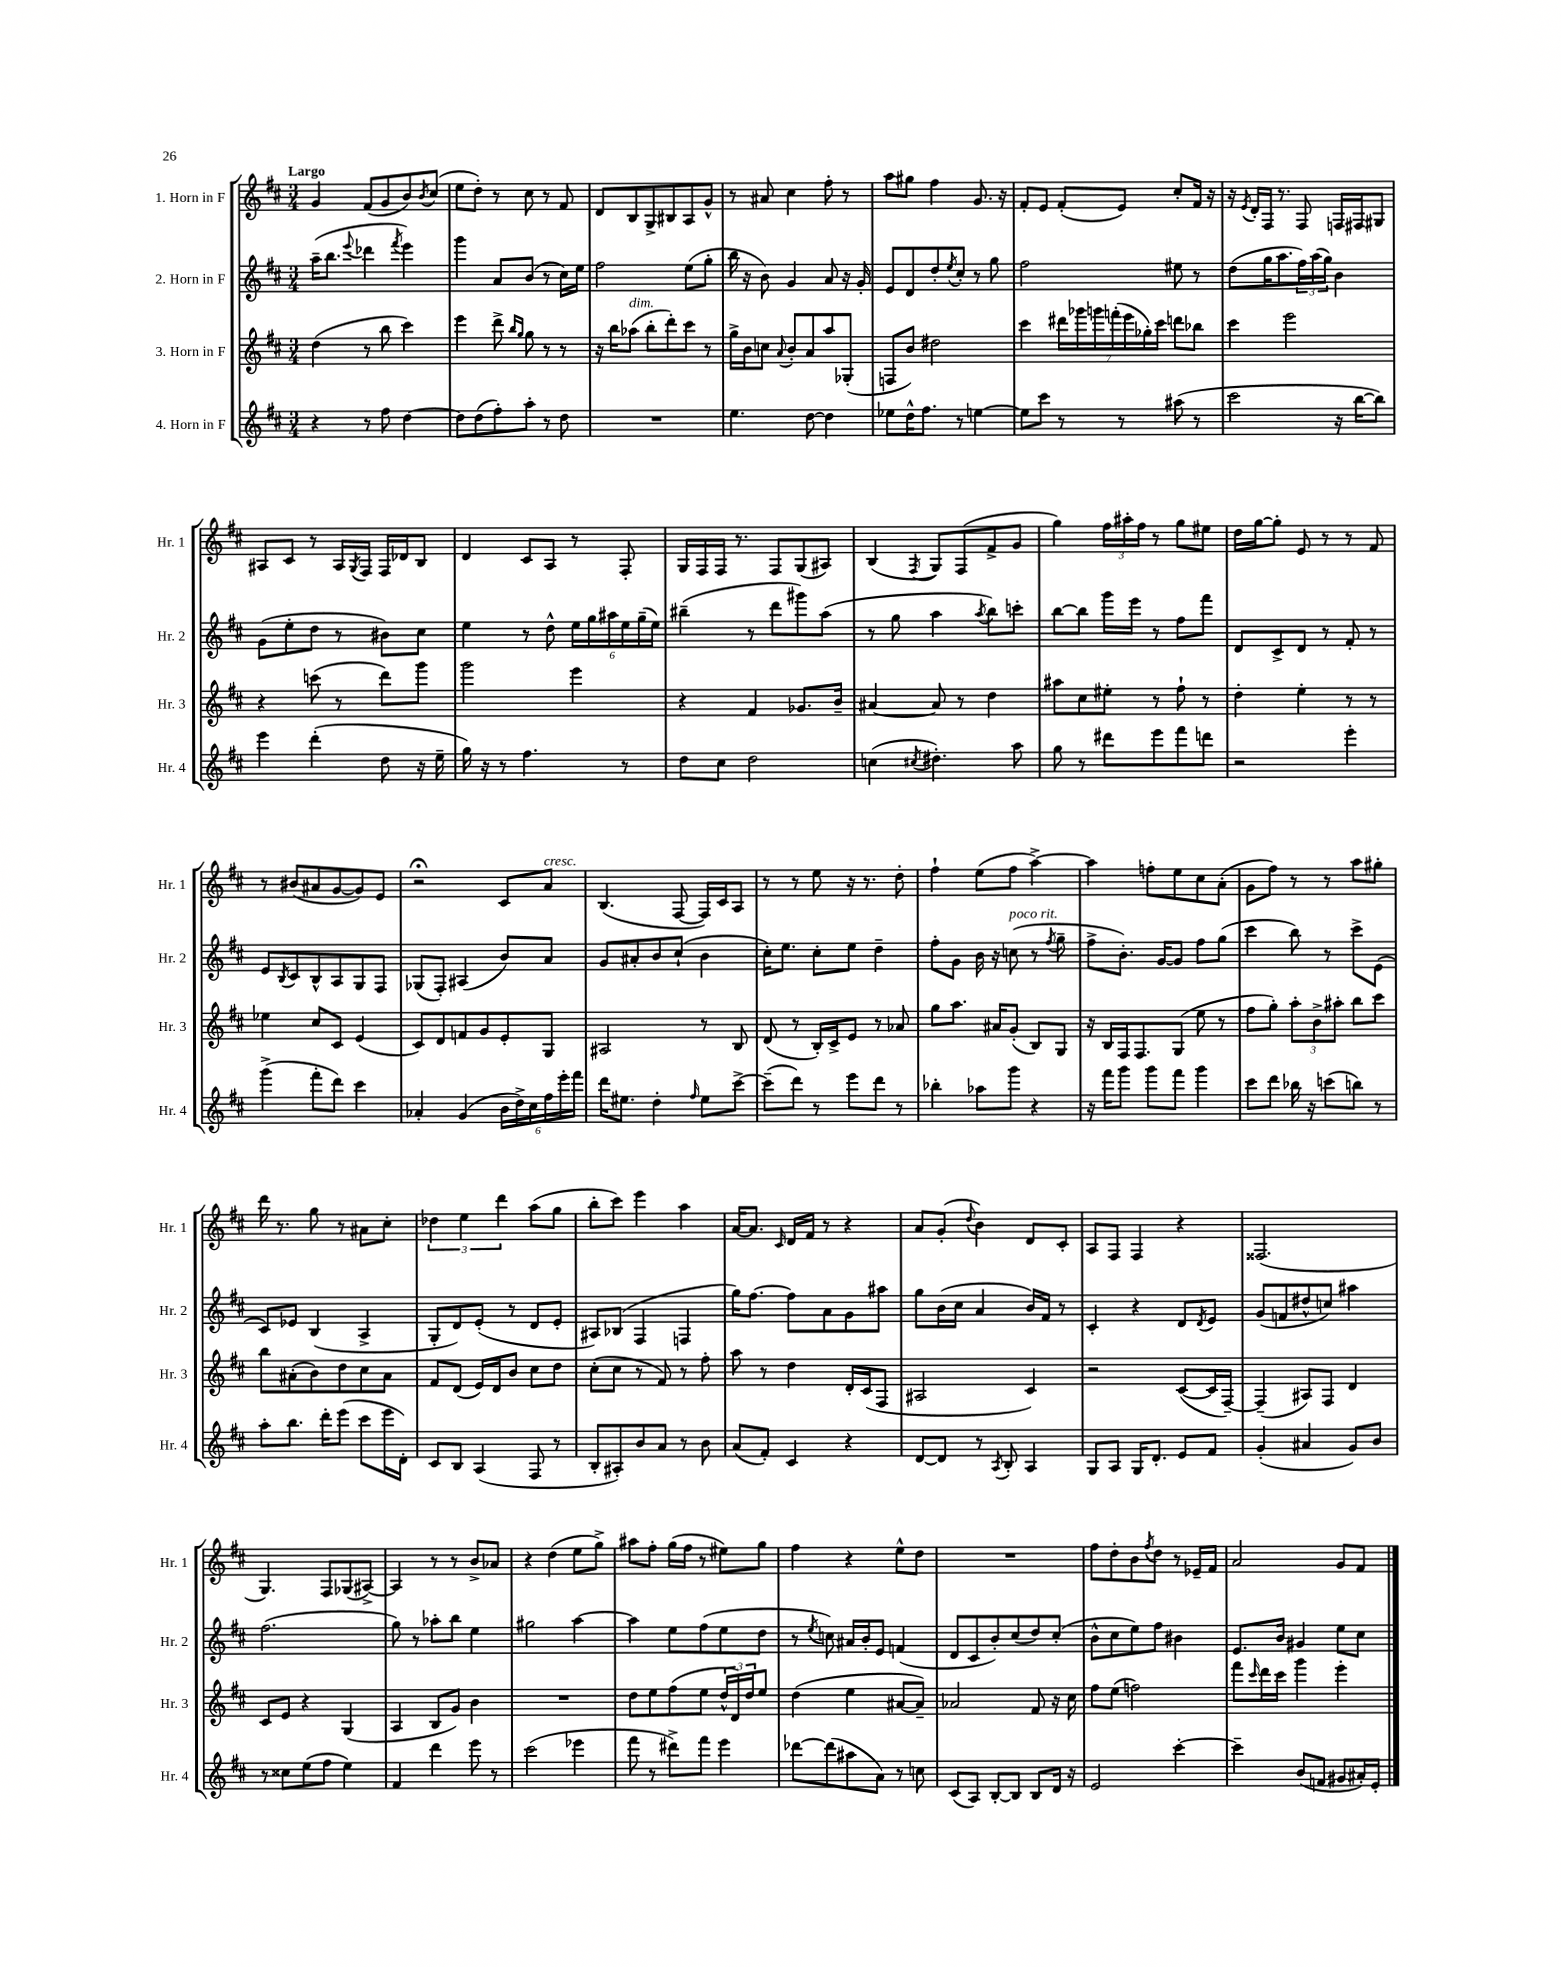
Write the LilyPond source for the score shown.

<<
\new StaffGroup <<
\new Staff = "s0" \with { instrumentName = "1. Horn in F" shortInstrumentName = "Hr. 1" } {
    \clef treble \key d \major \numericTimeSignature \time 3/4 \tempo "Largo"
    g'4 fis'8( g'8 b'8) \acciaccatura { b'8 } cis''8( |
    e''8 d''8-.) r8 cis''8 r8 fis'8 |
    d'8 b8 g8-> bis8 a8 g'8-^ |
    r8 ais'8 cis''4 fis''8-. r8 |
    a''8 gis''8 fis''4 g'8. r16 |
    fis'8-. e'8 fis'8-.( e'8) cis''8-. fis'16 r16 |
    r16 \acciaccatura { e'8 } d'16-. fis16 r8. fis8 f16 fis16 gis8 |
    ais8 cis'8 r8 ais16 \acciaccatura { g8 } fis16 fis16 des'16 b8 |
    d'4 cis'8 a8 r8 fis8-. |
    g16 fis16 fis16 r8. fis8 g8( ais8) |
    b4( \acciaccatura { fis8 } g8) fis8( fis'8-> g'8 |
    g''4) \tuplet 3/2 { fis''16 ais''16-. fis''16 } r8 g''8 eis''8 |
    d''16 g''16~ g''8-. e'8 r8 r8 fis'8 |
    r8 bis'8( ais'8 g'8~ g'8) e'8 |
    r2\fermata cis'8 a'8^\markup { \italic "cresc." } |
    b4.( fis8~ fis16) cis'16 a8 |
    r8 r8 e''8 r16 r8. d''8-. |
    fis''4-! e''8( fis''8 a''4~->) |
    a''4 f''8-. e''8 cis''8 a'8-.( |
    g'8 fis''8) r8 r8 a''8 gis''8-. |
    d'''16 r8. g''8 r8 ais'8 cis''8-. |
    \tuplet 3/2 { des''4 e''4 d'''4 } a''8( g''8 |
    b''8-. cis'''8) e'''4 a''4 |
    a'16~ a'8. \grace { cis'16 } d'16 fis'16 r8 r4 |
    a'8 g'8-.( \appoggiatura { d''8 } b'4) d'8 cis'8-. |
    a8 fis8 fis4 r4 |
    fisis2.( |
    g4.) fis8 ges8( ais8~->) |
    ais4 r8 r8 b'8-> aes'8 |
    r4 d''4( e''8 g''8->) |
    ais''8 fis''8-. g''16( fis''16 r8 eis''8) g''8 |
    fis''4 r4 e''8-^ d''8 |
    R2. |
    fis''8 d''8-. b'8 \acciaccatura { fis''8 } d''8 r8 ees'16-- fis'16 |
    a'2 g'8 fis'8 \bar "|." |
}
\new Staff = "s1" \with { instrumentName = "2. Horn in F" shortInstrumentName = "Hr. 2" } {
    \clef treble \key d \major \numericTimeSignature \time 3/4
    a''16--( b''8. \appoggiatura { e'''8 } des'''4 \acciaccatura { fis'''8 } e'''4) |
    g'''4 a'8 b'8( r8 cis''16) e''16 |
    fis''2 e''8( g''8-. |
    b''16 r16 b'8) g'4 a'8 r16 g'16-. |
    e'8 d'8 d''8-. \acciaccatura { e''8 } cis''8-. r8 g''8 |
    fis''2 eis''8 r8 |
    d''8( g''16 a''8. \tuplet 3/2 { fis''16) a''16( g''16) } b'4 |
    g'8( e''8-. d''8 r8 bis'8) cis''8 |
    e''4 r8 d''8-^ \tuplet 6/4 { e''16 g''16 ais''16 e''16 g''16--( e''16) } |
    bis''4--( r8 d'''8 gis'''8) a''8( |
    r8 g''8 a''4 \acciaccatura { a''8 } b''8) c'''8-. |
    b''8~ b''8 g'''16 e'''16 r8 fis''8 fis'''8 |
    d'8 cis'8-> d'8 r8 fis'8-. r8 |
    e'8 \acciaccatura { b8 } cis'8 b8-^ a8 g8 fis8 |
    ges8( fis8-.) ais4( b'8) a'8 |
    g'8 ais'8-. b'8 cis''8-!( b'4 |
    cis''16-.) e''8. cis''8-. e''8 d''4-- |
    fis''8-. g'8 b'16 r16 c''8^\markup { \italic "poco rit." }( r8 \acciaccatura { fis''8 } g''8-- |
    fis''8-> b'8.-.) g'16~ g'8 fis''8 g''8( |
    cis'''4 b''8) r8 cis'''8-> e'8( |
    cis'8) ees'8 b4( a4-> |
    g8-. d'8) e'8-.( r8 d'8 e'8-. |
    ais8) bes8( fis4 f4 |
    g''16) fis''8.~ fis''8 a'8 g'8 ais''8 |
    g''8 b'16( cis''16 a'4 b'16) fis'16 r8 |
    cis'4-. r4 d'8 \acciaccatura { d'8 } e'8 |
    g'8( f'8 dis''8-^ c''8) ais''4 |
    fis''2.( |
    g''8) r8 aes''8-. b''8 e''4 |
    gis''2 a''4~ |
    a''4 e''8 fis''8( e''8 d''8 |
    r8 \acciaccatura { e''8 } c''8) ais'16 b'16-. e'8 f'4( |
    d'8 cis'8 b'8-.) cis''8( d''8) cis''8-.( |
    b'8-^ cis''8 e''8) fis''8 bis'4 |
    e'8. b'16 gis'4 e''8 cis''8 \bar "|." |
}
\new Staff = "s2" \with { instrumentName = "3. Horn in F" shortInstrumentName = "Hr. 3" } {
    \clef treble \key d \major \numericTimeSignature \time 3/4
    d''4( r8 b''8 cis'''4) |
    e'''4 d'''8-> \grace { b''16 g''16 } g''8 r8 r8 |
    r16 b''16 aes''8^\markup { \italic "dim." }( b''8-. d'''8-.) cis'''8 r8 |
    g''16-> b'16 c''8 \appoggiatura { a'8 } b'8-. a'8 a''8 ges8-.( |
    f8 b'8) dis''2 |
    cis'''4 \tuplet 7/4 { dis'''16 ges'''16 g'''16 f'''16-.( e'''16 ges''16-.) cis'''16 } d'''8 bes''8 |
    cis'''4 e'''2 |
    r4 c'''8( r8 d'''8) g'''8 |
    g'''2 e'''4 |
    r4 fis'4 ges'8. b'16-- |
    ais'4~ ais'8 r8 d''4 |
    ais''8 cis''8 eis''8-. r8 fis''8-! r8 |
    d''4-. e''4-. r8 r8 |
    ees''4 cis''8 cis'8 e'4( |
    cis'8) d'8 f'8 g'8 e'8-. g8 |
    ais2 r8 b8 |
    d'8( r8 b16-.) cis'16-> e'8 r8 aes'8 |
    g''8 a''8. ais'16 g'8-.( b8) g8 |
    r16 b16 fis16 fis8. g8( e''8 r8 |
    fis''8 g''8-.) \tuplet 3/2 { a''8-. b'8-> ais''8-. } b''8 cis'''8 |
    b''8 ais'8-.( b'8) d''8 cis''8 ais'8 |
    fis'8 d'8( e'16) d'16 b'8 cis''8 d''8 |
    cis''8-.( cis''8 r8 fis'8) r8 fis''8-. |
    a''8 r8 d''4 d'16-. cis'16( fis8 |
    ais2 cis'4) |
    r2 cis'8~( cis'16 fis16~--) |
    fis4--( ais8) fis8 d'4 |
    cis'8 e'8 r4 g4( |
    a4 b8 g'8) b'4 |
    R2. |
    d''8 e''8 fis''8( e''8 \tuplet 3/2 { d''16-^ d'16) d''16 } e''8 |
    d''4( e''4 ais'8~ ais'8--) |
    aes'2 fis'8 r16 cis''16 |
    fis''8 e''8( f''2) |
    fis'''8 \grace { cis'''16 } d'''16 cis'''16 g'''4 e'''4-. \bar "|." |
}
\new Staff = "s3" \with { instrumentName = "4. Horn in F" shortInstrumentName = "Hr. 4" } {
    \clef treble \key d \major \numericTimeSignature \time 3/4
    r4 r8 fis''8 d''4~ |
    d''8 d''8( fis''8-.) a''8-. r8 d''8 |
    R2. |
    e''4. d''8~ d''4 |
    ees''8 d''16-^ fis''8. r8 e''4~ |
    e''8 cis'''8 r8 r8 ais''8( r8 |
    cis'''2 r16 b''16~ b''8) |
    e'''4 d'''4-.( d''8 r16 e''16-- |
    g''16) r16 r8 fis''4. r8 |
    d''8 cis''8 d''2 |
    c''4( \acciaccatura { cis''8 } dis''4.-.) a''8 |
    g''8 r8 dis'''8 e'''8 fis'''8 d'''8 |
    r2 e'''4-. |
    g'''4->( fis'''8-. d'''8) cis'''4 |
    aes'4-. g'4( \tuplet 6/4 { b'16 d''16->) cis''16 fis''16 e'''16-. fis'''16 } |
    d'''16 eis''8. d''4-. \grace { fis''16 } eis''8 cis'''8~-> |
    cis'''8--( d'''8) r8 e'''8 d'''8 r8 |
    bes''4-. aes''8 g'''8 r4 |
    r16 fis'''16 g'''8 g'''8 fis'''8 g'''4 |
    cis'''8 d'''8 bes''16 r16 c'''8( b''8) r8 |
    a''8-. b''8. d'''16-. e'''8( cis'''8 e'''16 d'16-.) |
    cis'8 b8 a4( fis8 r8 |
    b8-. ais8-.) b'8 a'8 r8 b'8 |
    a'8( fis'8-.) cis'4 r4 |
    d'8~ d'8 r8 \acciaccatura { a8 } b8-. a4 |
    g8 a8 g16 d'8.-. e'8 fis'8 |
    g'4-.( ais'4 g'8) b'8 |
    r8 cisis''8 e''8( fis''8 e''4) |
    fis'4 d'''4 e'''8 r8 |
    cis'''2( ees'''4 |
    fis'''8 r8 dis'''8->) fis'''8 e'''4 |
    des'''8~ des'''8( ais''8 a'8) r8 c''8 |
    cis'8( a8) b8~-. b8 b8 d'16 r16 |
    e'2 cis'''4~-. |
    cis'''4-- b'8( f'8 gis'8 ais'16-.) e'16-. \bar "|." |
}
>>
>>
\layout { \context { \Score \remove "Bar_number_engraver" } }
